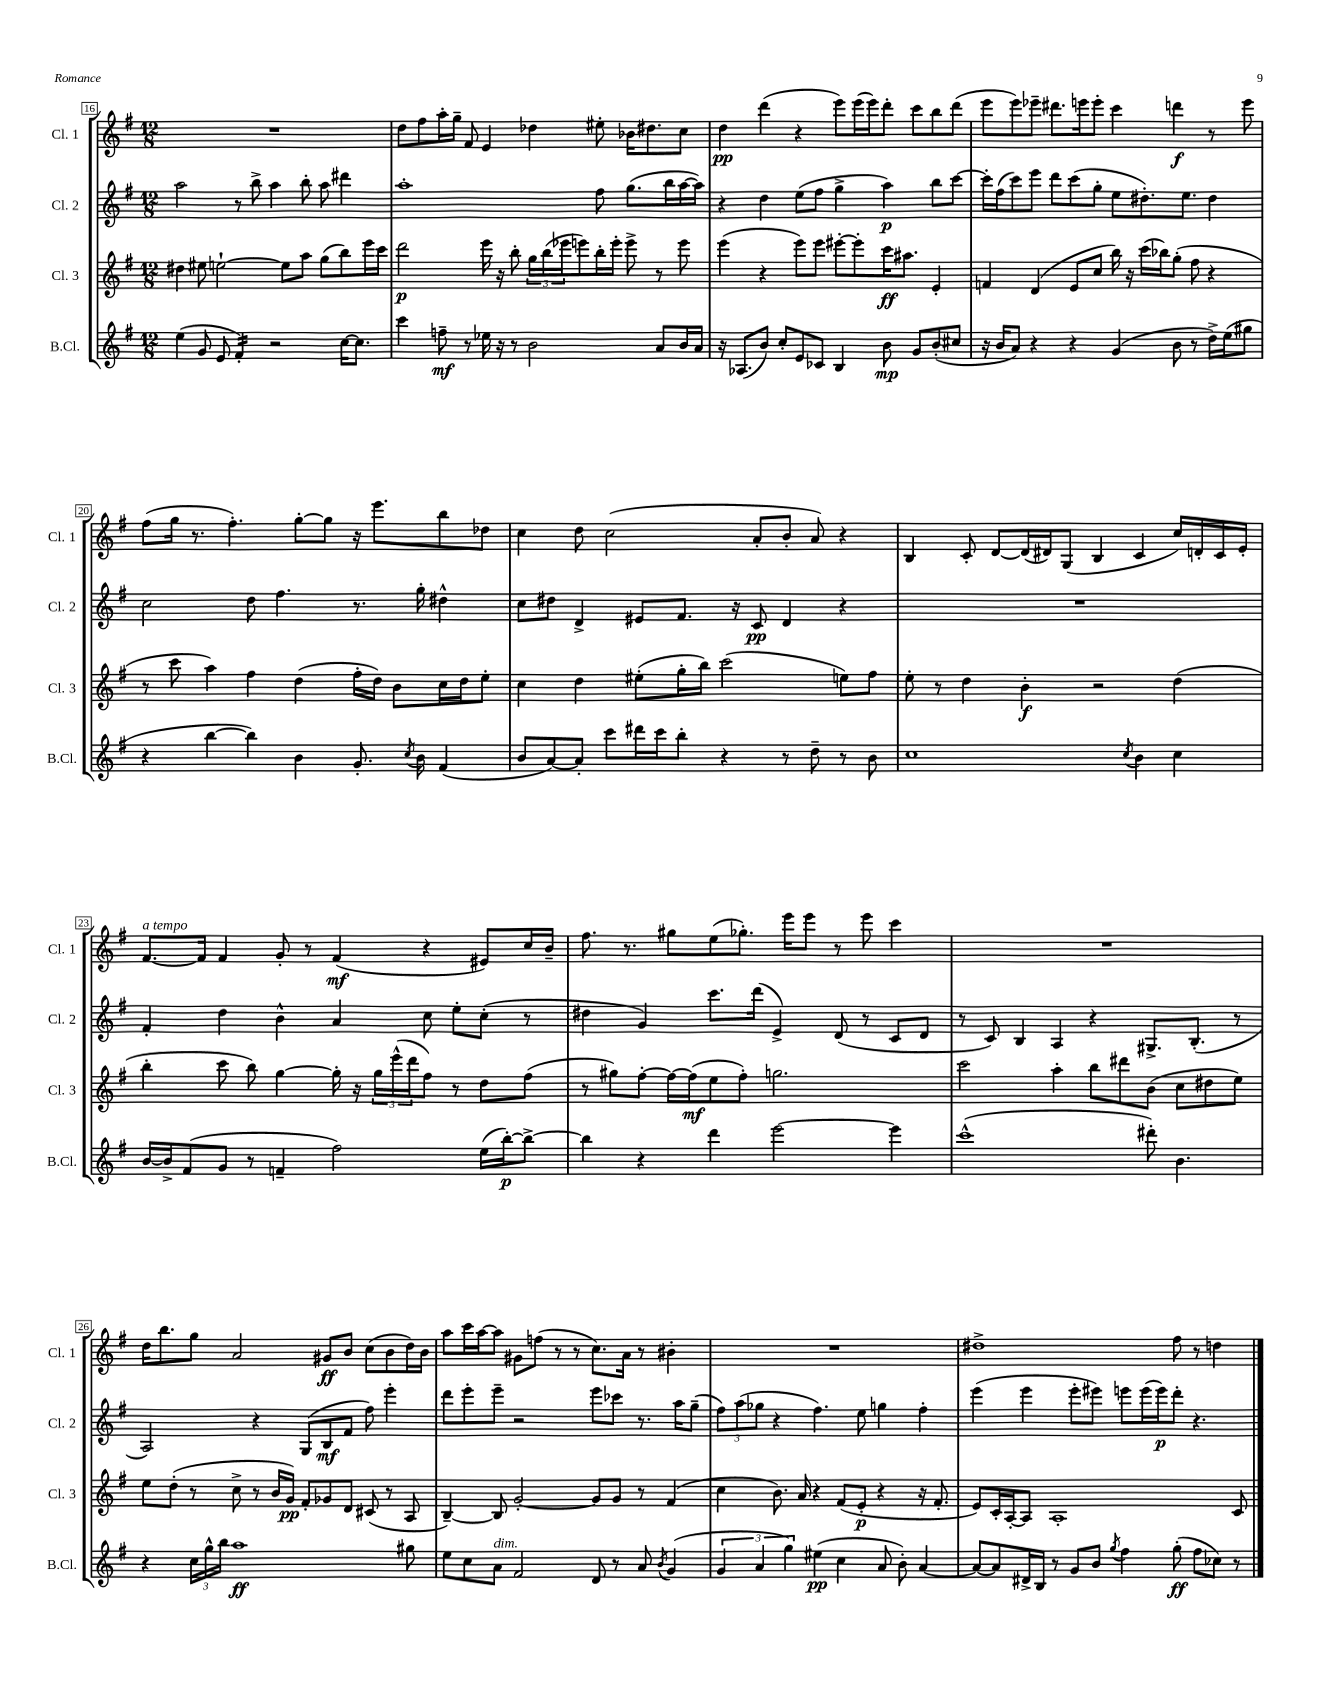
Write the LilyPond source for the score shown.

<<
\new StaffGroup <<
\new Staff = "s0" \with { instrumentName = "Cl. 1" shortInstrumentName = "Cl. 1" } {
    \clef treble \key g \major \numericTimeSignature \time 12/8
    R1. |
    d''8 fis''8 a''16-. g''16-- fis'8 e'4 des''4 eis''8-. bes'16 dis''8. c''8 |
    d''4\pp d'''4( r4 e'''8) e'''16( e'''16) d'''8-. c'''8 b''8 d'''8( |
    e'''8 e'''8) ees'''8-- dis'''8. e'''16 e'''8-. c'''4 d'''4\f r8 e'''8 |
    fis''8( g''16 r8. fis''4.-.) g''8~-. g''8 r16 e'''8. b''8 des''8 |
    c''4 d''8 c''2( a'8-. b'8-. a'8) r4 |
    b4 c'8-. d'8~ d'16( dis'16) g8( b4 c'4 c''16) d'16-. c'16 e'16-. |
    fis'8.~^\markup { \italic "a tempo" } fis'16 fis'4 g'8-. r8 fis'4\mf( r4 eis'8) c''16 b'16-- |
    fis''8. r8. gis''8 e''8( ges''8.-.) e'''16 e'''8 r8 e'''8 c'''4 |
    R1. |
    d''16 b''8. g''8 a'2 gis'8\ff b'8 c''8( b'8 d''16) b'16 |
    a''8 c'''16 a''16~ a''8 gis'8 f''8( r8 r8 c''8.) a'16 r8 bis'4-. |
    R1. |
    dis''1-> fis''8 r8 d''4 \bar "|." |
}
\new Staff = "s1" \with { instrumentName = "Cl. 2" shortInstrumentName = "Cl. 2" } {
    \clef treble \key g \major \numericTimeSignature \time 12/8
    a''2 r8 b''8-> a''4 b''8-. a''8 dis'''4 |
    a''1-. fis''8 g''8.( b''16 a''16~ a''16) |
    r4 d''4 e''8( fis''8 g''4-> a''4\p) b''8 c'''8~ |
    c'''16-. fis''16( c'''8) e'''8 d'''8 c'''8( g''8-. e''8 dis''8.-.) e''8. dis''4 |
    c''2 d''8 fis''4. r8. g''16-. dis''4-^ |
    c''8 dis''8 d'4-> eis'8 fis'8. r16 c'8\pp d'4 r4 |
    R1. |
    fis'4-. d''4 b'4-^ a'4 c''8 e''8-. c''8-.( r8 |
    dis''4 g'4) c'''8. d'''16( e'4->) d'8( r8 c'8 d'8 |
    r8 c'8) b4 a4 r4 gis8.-> b8.-.( r8 |
    a2) r4 g8( b8\mf fis'8 fis''8) e'''4-. |
    d'''8 e'''8-. e'''8-- r2 e'''8 ces'''8 r8. a''16 g''8--( |
    \tuplet 3/2 { fis''8) a''8( ges''8 } r4 fis''4.) e''8 g''4 fis''4-. |
    e'''4( e'''4 e'''8-. eis'''8) e'''8 e'''16( e'''16\p) d'''8-. r4. \bar "|." |
}
\new Staff = "s2" \with { instrumentName = "Cl. 3" shortInstrumentName = "Cl. 3" } {
    \clef treble \key g \major \numericTimeSignature \time 12/8
    dis''4 eis''8 e''2~-! e''8 a''8 g''8( b''8) e'''16 c'''16 |
    d'''2\p e'''16 r16 b''8-. \tuplet 3/2 { g''16 b''16( ees'''16 } e'''8) b''16-. e'''16-. e'''8-> r8 e'''8 |
    e'''4( r4 e'''8) e'''8 eis'''8~-. eis'''8-. c'''16\ff ais''8. e'4-. |
    f'4 d'4( e'8 c''8 b''16) r16 c'''16( bes''16) g''8-.( fis''8 r4 |
    r8 c'''8 a''4) fis''4 d''4( fis''16-. d''16) b'8 c''16 d''16 e''8-. |
    c''4 d''4 eis''8-.( g''16-. b''16) c'''2( e''8) fis''8 |
    e''8-. r8 d''4 b'4-.\f r2 d''4( |
    b''4-. c'''8 b''8) g''4~ g''16-. r16 \tuplet 3/2 { g''16 e'''16-^( d'''16 } fis''8) r8 d''8 fis''8( |
    r8 gis''8) fis''8~-. fis''16~ fis''16\mf( e''8 fis''8-.) g''2. |
    c'''2 a''4-. b''8 dis'''8 b'8( c''8 dis''8 e''8) |
    e''8 d''8-.( r8 c''8-> r8 b'16 g'16\pp) fis'8-. ges'8 d'8 cis'8( r8 a8 |
    b4~--) b8 g'2~-. g'8 g'8 r8 fis'4( |
    c''4 b'8.) a'16 r4 fis'8( e'8-.\p r4 r16 fis'8.-. |
    e'8) c'16-. a16~-. a8 a1-. c'8 \bar "|." |
}
\new Staff = "s3" \with { instrumentName = "B.Cl." shortInstrumentName = "B.Cl." } {
    \clef treble \key g \major \numericTimeSignature \time 12/8
    e''4( g'8 e'8 fis'4:16-.) r2 c''16~ c''8. |
    c'''4 f''8--\mf r8 ees''16 r16 r8 b'2 a'8 b'16 a'16 |
    r16 aes8.( b'8) c''8-. e'8 ces'8 b4 b'8\mp g'8 b'8-.( cis''8 |
    r16 b'16 a'8) r4 r4 g'4( b'8 r8 d''16->) e''16( gis''8 |
    r4 b''4~ b''4) b'4 g'8.-. \acciaccatura { c''8 } b'16 fis'4( |
    b'8 a'8~) a'8-. c'''8 dis'''16 c'''16 b''8-. r4 r8 d''8-- r8 b'8 |
    c''1 \acciaccatura { c''8 } b'4 c''4 |
    b'16~ b'16-> fis'8( g'8 r8 f'4-- fis''2) e''16( b''16~-.\p) b''8~-> |
    b''4 r4 d'''4 e'''2~ e'''4 |
    c'''1-^( dis'''8-.) b'4. |
    r4 \tuplet 3/2 { c''16 g''16-^ b''16 } a''1\ff gis''8 |
    e''8 c''8 a'8^\markup { \italic "dim." } fis'2 d'8 r8 a'8 \acciaccatura { b'8 } g'4( |
    \tuplet 3/2 { g'4 a'4 g''4) } eis''4\pp( c''4 a'8 b'8-.) a'4~ |
    a'8~ a'8 dis'16-> b16 r8 g'8 b'8 \acciaccatura { g''8 } fis''4 g''8-.\ff( fis''8 ces''8) r8 \bar "|." |
}
>>
>>
\layout { \context { \Score currentBarNumber = #16 \override BarNumber.stencil = #(make-stencil-boxer 0.1 0.3 ly:text-interface::print) } }
